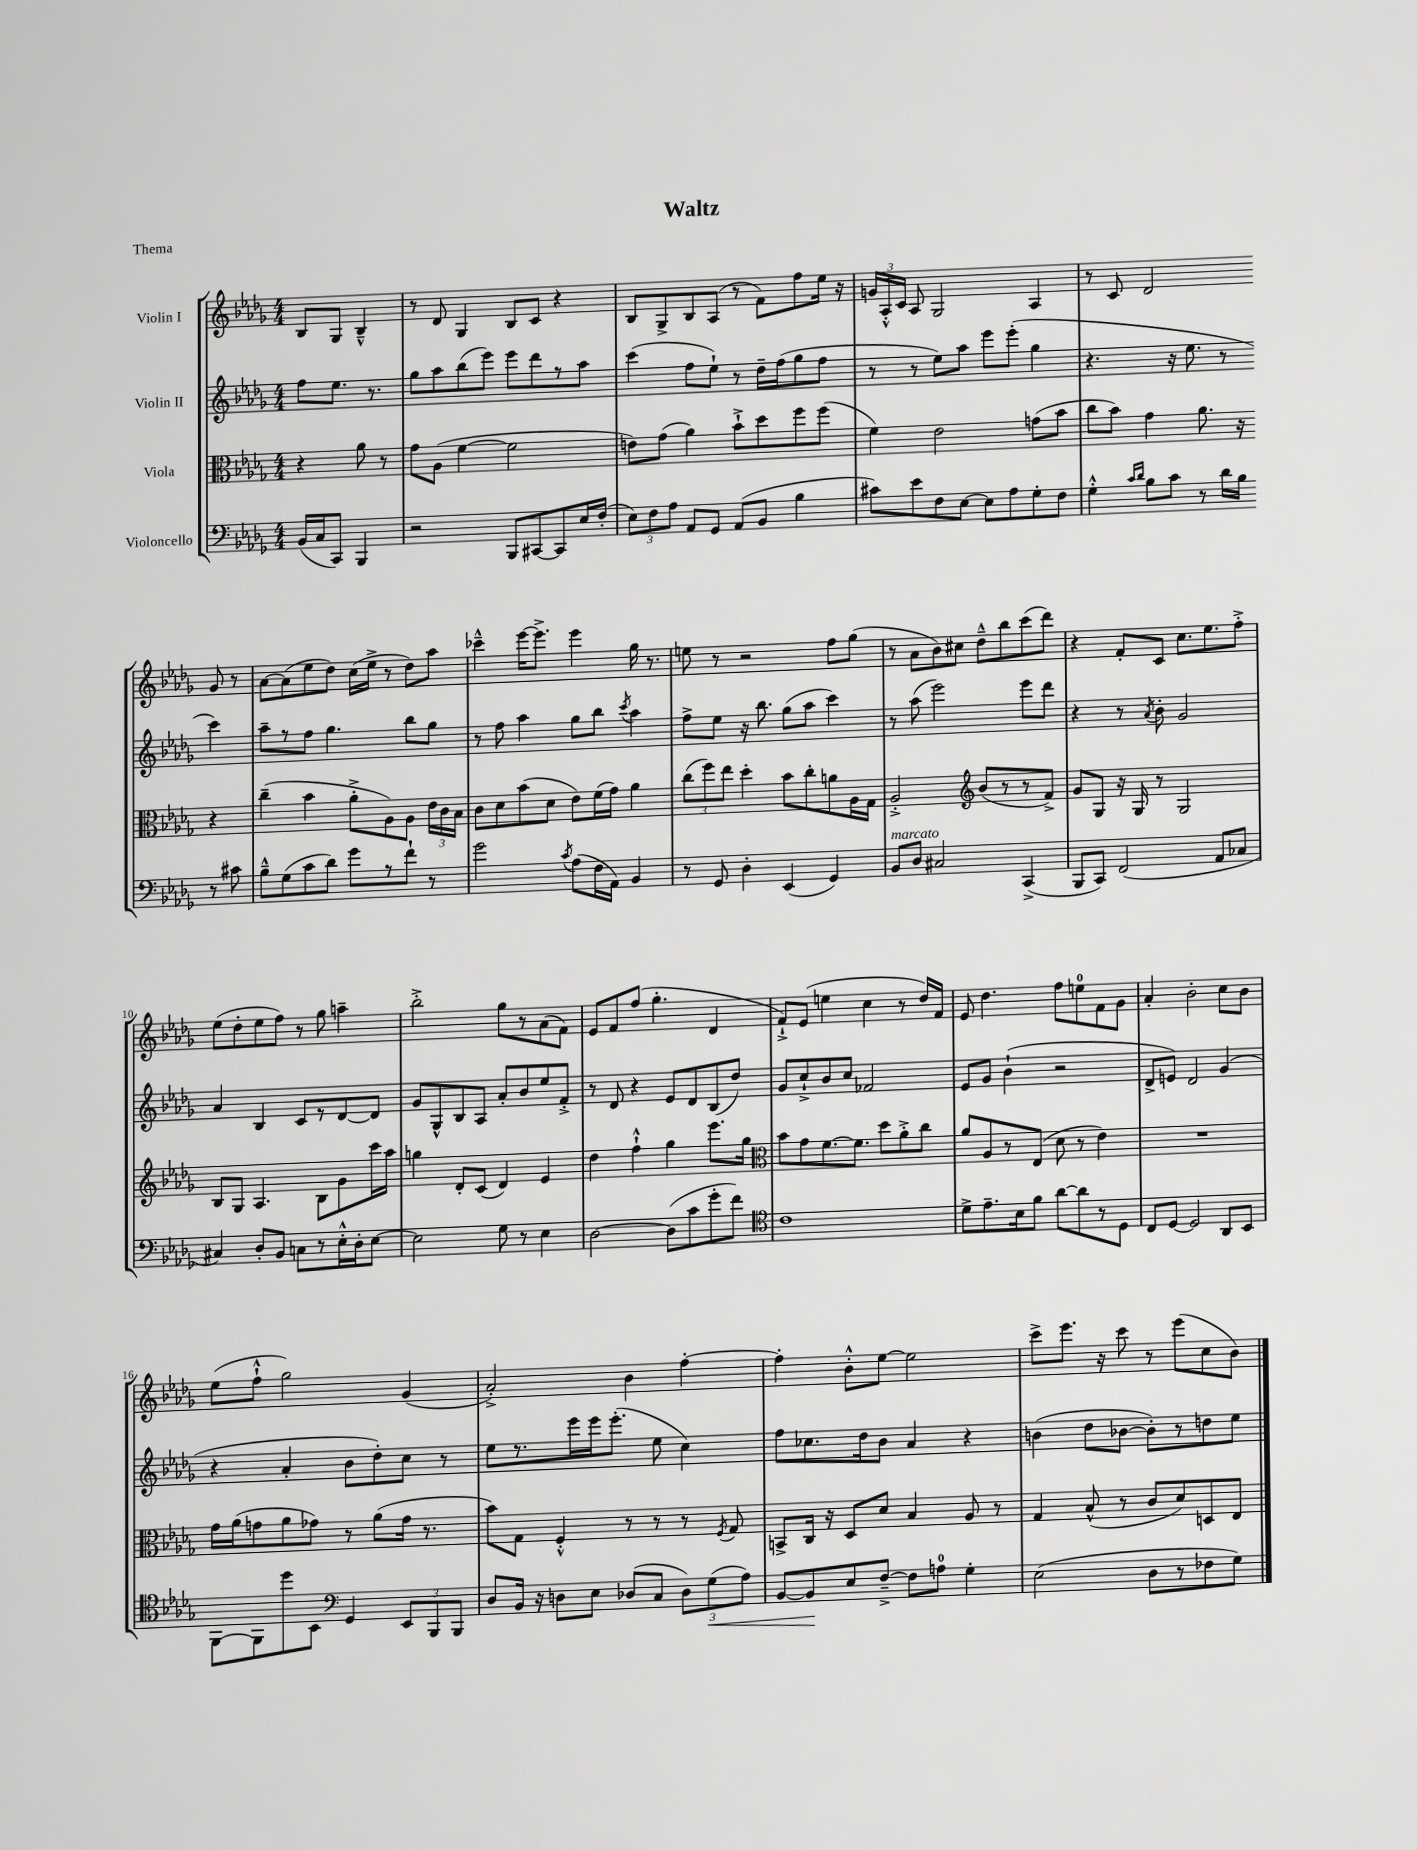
\header { title = "Waltz" piece = "Thema" }
<<
\new StaffGroup <<
\new Staff = "s0" \with { instrumentName = "Violin I" } {
    \clef treble \key des \major \numericTimeSignature \time 4/4 \partial 2
    \autoBeamOff bes8[ ges8] bes4---^ |
    r8 des'8 ges4 bes8[ c'8] r4 |
    bes8[ ges8-> bes8 aes8]( r8 f'8[) f''8 ees''16] r16 |
    \tuplet 3/2 { g'16[ aes16-.-^ c'16] } aes8 ges2 aes4 |
    r8 c'8 des'2 ges'8 r8 |
    aes'8[~ aes'8( ees''8 des''8]) c''16[( ees''16]-> r8 des''8[) aes''8] |
    ces'''4---^ ees'''16[~ ees'''8.]-> ees'''4 ges''16 r8. |
    e''8 r8 r2 f''8[ ges''8]( |
    r8 aes'8[ bes'8) cis''8] des''8[---^ bes''8 c'''8( des'''8]) |
    r4 f'8[-. c'8] c''8.[ ees''8. f''8]-.-> |
    ees''8[( des''8-. ees''8 f''8]) r8 ges''8 a''4-- |
    bes''2-.-> ges''8[ r8 aes'8( f'8]) |
    ees'8[ f'8 f''8]( ges''4.-. des'4 |
    f'8[-!->) ees'8]( e''4 c''4 r8 des''16[) f'16] |
    ees'8 des''4. f''8[ e''8-0 f'8 ges'8] |
    aes'4-. bes'2-. c''8[ bes'8] |
    ees''8[( f''8]-!-^ ges''2) ges'4( |
    aes'2-.->) bes'4 f''4~-. |
    f''4-. bes'8[-.-^ ees''8]~ ees''2 |
    c'''8[-> ees'''8.] r16 c'''8 r8 ees'''8[( c''8 bes'8]) \bar "|." |
}
\new Staff = "s1" \with { instrumentName = "Violin II" } {
    \clef treble \key des \major \numericTimeSignature \time 4/4 \partial 2
    \autoBeamOff f''8[ ees''8.] r8. |
    ges''8[ aes''8 bes''8( ees'''8]) ees'''8[ des'''8 r8 aes''8] |
    c'''4( f''8[ ees''8]-!) r8 des''16[-- f''16( ges''8 f''8] |
    r8 r8 ees''8[) aes''8] ees'''8[ ees'''8]-.( ges''4 |
    r4. r16 ees''8. r8 c'''4) |
    aes''8[-- r8 f''8] ges''4. bes''8[ ges''8] |
    r8 f''8 aes''4 ges''8[ bes''8] \acciaccatura { c'''8 } aes''4 |
    f''8[-> ees''8] r16 bes''8. ges''8[( aes''8] c'''4) |
    r8 aes''8( ees'''2) ees'''8[ des'''8] |
    r4 r8 \acciaccatura { aes'8 } bes'8-. ges'2 |
    aes'4 bes4 c'8[ r8 des'8~ des'8] |
    ges'8[ ges8-^ bes8 aes8] aes'8[-. bes'8 ees''8 f'8]-.-> |
    r8 des'8 r4 ees'8[ des'8 bes8( des''8]) |
    ges'8[ c''8-!-> bes'8 c''8] fes'2 |
    ees'8[ ges'8] bes'4-!( r2 |
    des'8[-> e'8]) des'2 ges'4( |
    r4 aes'4-. bes'8[ des''8-.) c''8] r8 |
    ees''8[ r8. ees'''16 ees'''16 ees'''8.]-.( ees''8 c''4) |
    f''8[ ces''8. des''16 bes'8] aes'4 r4 |
    b'4( des''8[ bes'8]~ bes'8[-.) r8 d''8 ees''8] \bar "|." |
}
\new Staff = "s2" \with { instrumentName = "Viola" } {
    \clef alto \key des \major \numericTimeSignature \time 4/4 \partial 2
    \autoBeamOff r4 aes'8 r8 |
    ges'8[ aes8]( f'4~ f'2 |
    e'8[) ges'8]( aes'4) bes'8[-!-> des''8 f''8 f''8]( |
    f'4) ees'2 g'8[( bes'8] |
    c''8[ bes'8]) ges'4 aes'8. r16 r4 |
    c''4--( bes'4 aes'8[-.-> aes8) aes8] \tuplet 3/2 { ees'16[ c'16 bes16] } |
    c'8[ des'8 bes'8( des'8] ees'8[) f'16( ges'16]) aes'4 |
    \tuplet 3/2 { c''8[( f''8) ees''8] } des''4-. bes'8[ c''8-. a'8 aes16 ges16] |
    aes2-.-> \clef treble bes'8[( r8 r8 f'8]->) |
    ges'8[ ges8] r16 ges16 r8 ges2 |
    bes8[ ges8] aes4. bes8[ ges'8 c'''16 aes''16] |
    g''4 des'8[-. c'8]( des'4) ees'4 |
    des''4 f''4-!-^ ges''4 ees'''8.[ ges''16] |
    \clef alto bes'8[ ges'8 f'8.~ f'8.] des''8[ aes'8-.-> c''8] |
    aes'8[ aes8 r8 ees8]( des'8 r8 ees'4) |
    R1 |
    ges'16[ aes'16( g'8 aes'8 ges'8]) r8 aes'8[( ges'16] r8. |
    bes'8[) ges8] f4-.-^ r8 r8 r8 \acciaccatura { f8 } ges8 |
    b,8[-> c16] r16 des8[ des'8] bes4 aes8 r8 |
    ges4 bes8-^( r8 c'8[ des'8) d8 ees8] \bar "|." |
}
\new Staff = "s3" \with { instrumentName = "Violoncello" } {
    \clef bass \key des \major \numericTimeSignature \time 4/4 \partial 2
    \autoBeamOff bes,16[( c16 c,8]) bes,,4 |
    r2 bes,,8[ cis,8~ cis,8 ees16 f16]-.( |
    \tuplet 3/2 { ees8[) f8 aes8] } aes,8[ ges,8] aes,8[( bes,8] bes4 |
    cis'8[) ees'8 f8 ees8]~ ees8[ aes8 ges8-. f8] |
    ges4-.-^ \grace { c'16[ des'16] } bes8[ c'8] r8 des'16[ bes16] r8 cis'8 |
    bes8[---^ ges8( c'8 des'8]) ges'8[ r8 f'8]-! r8 |
    ges'2 \acciaccatura { c'8 } aes8[( f16 aes,16]) bes,4 |
    r8 ges,8 des4-. ees,4( ges,4) |
    bes,8[^\markup { \italic "marcato" } des8] cis2 c,4->( |
    bes,,8[ c,8]) f,2( aes,8[ ces8] |
    cis4) des8[-. bes,8] c8[ r8 ees16-.-^ des16-. ees8]~ |
    ees2 ges8 r8 ees4 |
    des2~ des8[( c'8 ges'8-. f'8]) |
    \clef tenor c'1 |
    des'8[-> ees'8.-- bes16 f'8] aes'8[~ aes'8 r8 des8] |
    c8[ des8]~ des2 aes,8[ bes,8] |
    f,8[~ f,8 des''8 bes,8] \clef bass ges,4 \tuplet 3/2 { ees,8[ bes,,8 bes,,8] } |
    des8[ bes,16] r16 d8[ ees8] des8[( c8] \tuplet 3/2 { des8[) ges8\<( aes8]) } |
    bes,8[~ bes,8\! ees8 f8]~---> f8[ a8]-0 ges4-. |
    ees2( des8[ r8 fes8 ges8]) \bar "|." |
}
>>
>>
